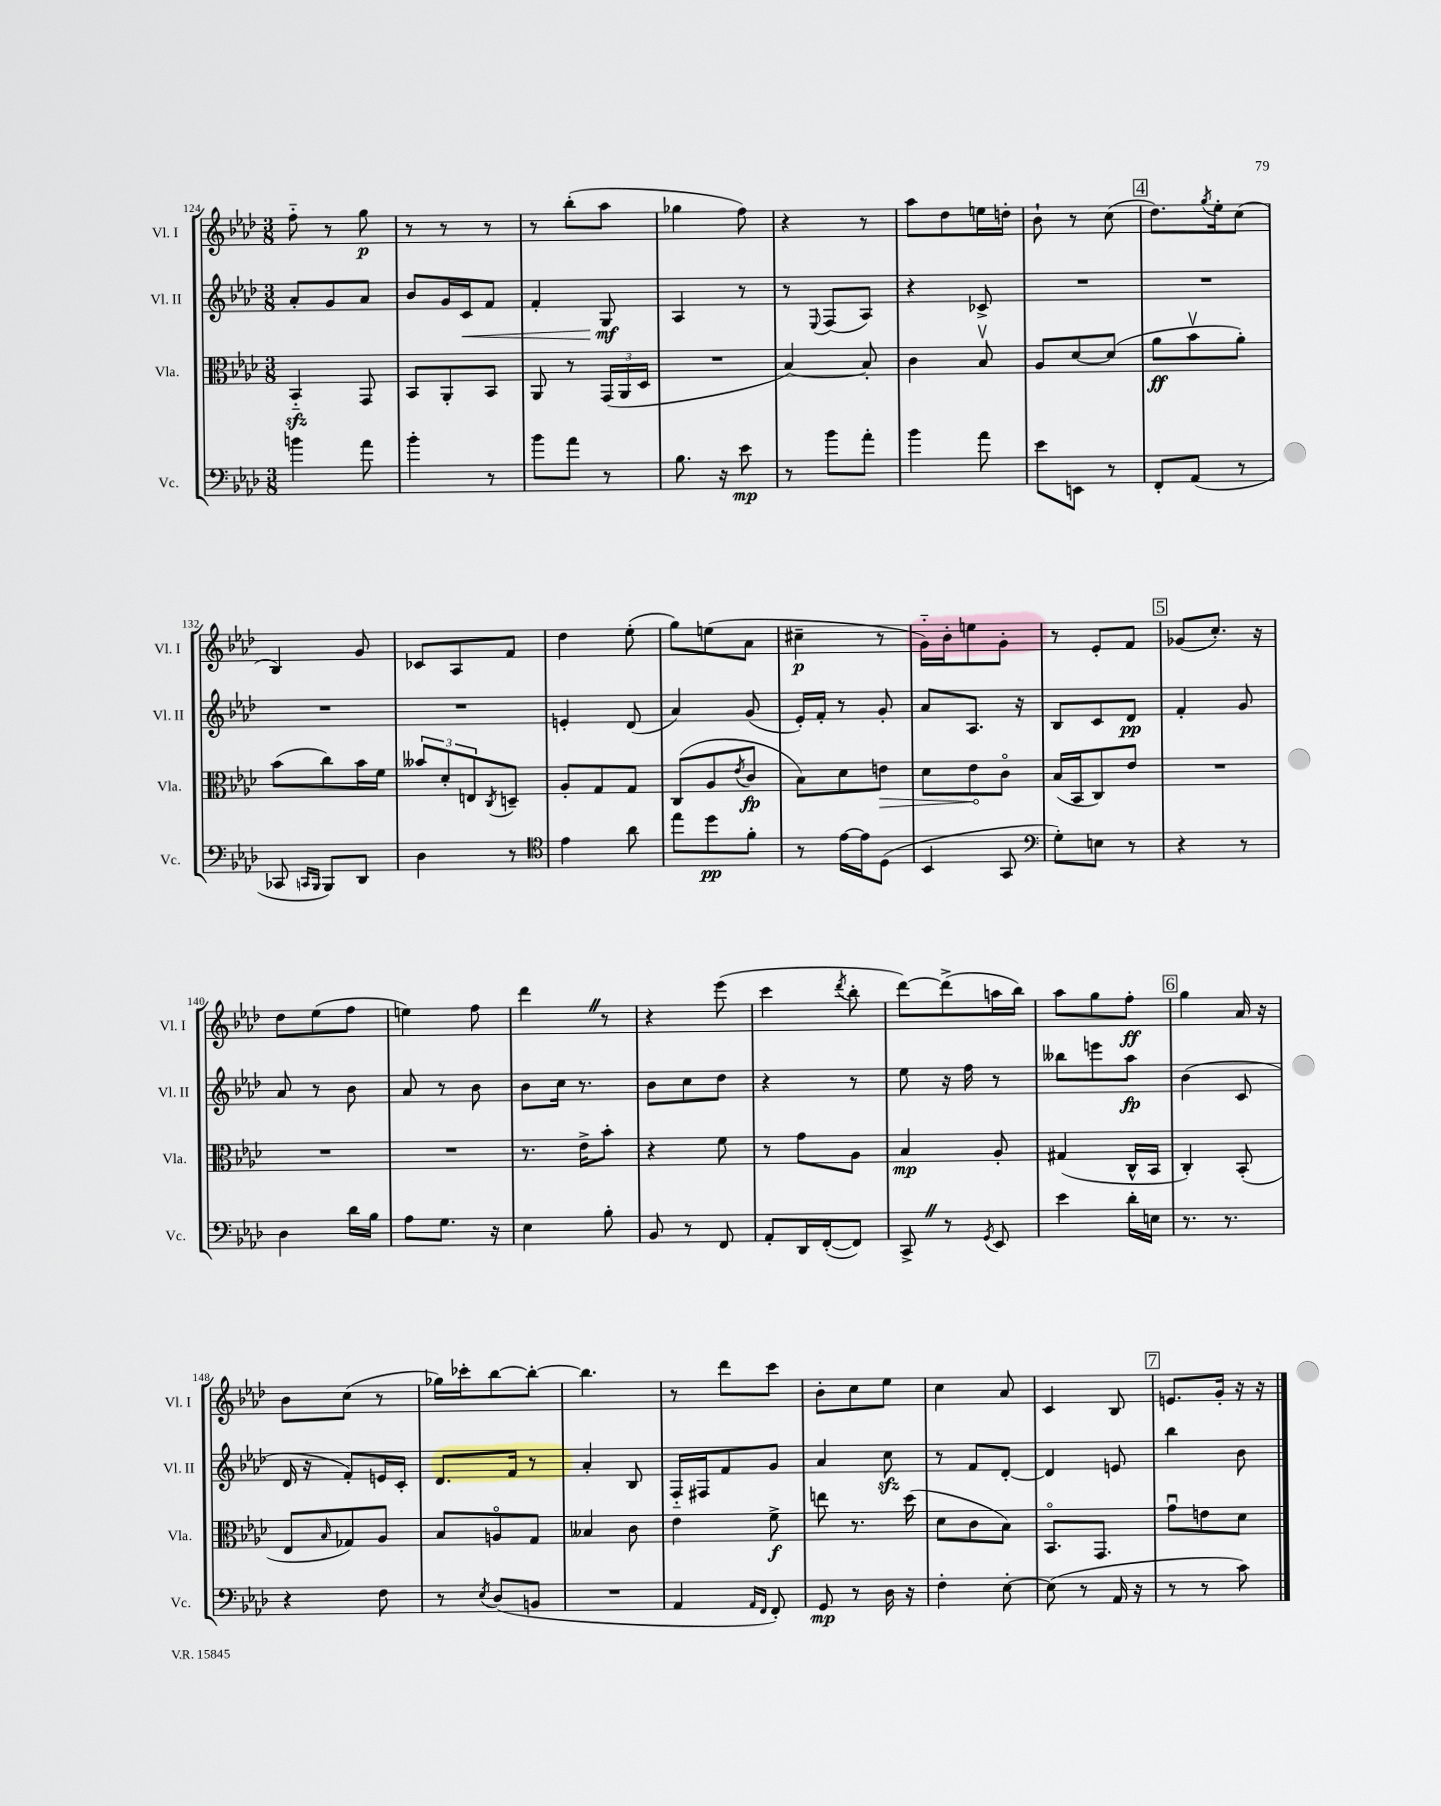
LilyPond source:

<<
\new StaffGroup <<
\new Staff = "s0" \with { instrumentName = "Vl. I" shortInstrumentName = "Vl. I" } {
    \clef treble \key aes \major \numericTimeSignature \time 3/8
    f''8-_ r8 g''8\p |
    r8 r8 r8 |
    r8 bes''8-.( aes''8 |
    ges''4 f''8) |
    r4 r8 |
    aes''8 des''8 e''16 d''16-. |
    bes'8-! r8 c''8( |
    \mark \markup { \box "4" } des''8.) \acciaccatura { g''8 } ees''16-. c''8( |
    bes4) g'8 |
    ces'8 aes8 f'8 |
    des''4 ees''8-.( |
    g''8) e''8( aes'8 |
    cis''4--\p r8 |
    g'16-_) bes'16-. e''8 g'8-. |
    r8 ees'8-. f'8 |
    \mark \markup { \box "5" } ges'8( c''8.-.) r16 |
    des''8 ees''8( f''8 |
    e''4) f''8 |
    des'''4 \once \override BreathingSign.text = \markup { \musicglyph "scripts.caesura.straight" } \breathe r8 |
    r4 ees'''8( |
    c'''4 \acciaccatura { des'''8 } bes''8-. |
    des'''8~) des'''8->( a''16 bes''16) |
    aes''8 g''8 f''8-.\ff |
    \mark \markup { \box "6" } g''4 aes'16 r16 |
    bes'8 c''8( r8 |
    ges''16) ces'''16-. bes''8~ bes''8~-. |
    bes''4. |
    r8 des'''8 c'''8 |
    bes'8-. c''8 ees''8 |
    c''4 aes'8 |
    c'4 bes8 |
    \mark \markup { \box "7" } e'8. g'16-. r16 r16 \bar "|." |
}
\new Staff = "s1" \with { instrumentName = "Vl. II" shortInstrumentName = "Vl. II" } {
    \clef treble \key aes \major \numericTimeSignature \time 3/8
    aes'8-. g'8 aes'8 |
    bes'8 g'16 c'16\< f'8 |
    f'4-. g8\mf\! |
    aes4 r8 |
    r8 \appoggiatura { ees8 } f8( aes8) |
    r4 ces'8-> |
    R4. |
    \mark \markup { \box "4" } R4. |
    R4. |
    R4. |
    e'4-. des'8( |
    aes'4) g'8( |
    ees'16-.) f'16-. r8 g'8-. |
    aes'8 aes8. r16 |
    bes8 c'8 des'8\pp |
    \mark \markup { \box "5" } f'4-. g'8 |
    aes'8 r8 bes'8 |
    aes'8 r8 bes'8 |
    bes'8 c''16 r8. |
    bes'8 c''8 des''8 |
    r4 r8 |
    ees''8 r16 f''16 r8 |
    beses''8 e'''8 aes''8\fp |
    \mark \markup { \box "6" } bes'4( c'8 |
    des'16 r16 f'8-.) e'16 c'16-. |
    des'8. f'16 r8 |
    aes'4-. bes8 |
    f16-_ fis16 f'8 g'8 |
    aes'4 c''8\sfz |
    r8 f'8 des'8~-. |
    des'4 e'8 |
    \mark \markup { \box "7" } bes''4 bes'8 \bar "|." |
}
\new Staff = "s2" \with { instrumentName = "Vla." shortInstrumentName = "Vla." } {
    \clef alto \key aes \major \numericTimeSignature \time 3/8
    bes,4-_\sfz g,8 |
    bes,8 aes,8-. bes,8 |
    aes,8 r8 \tuplet 3/2 { g,16( aes,16 des16 } |
    R4. |
    bes4~) bes8-. |
    c'4 bes8\upbow |
    aes8 des'8~ des'8( |
    \mark \markup { \box "4" } aes'8\ff bes'8\upbow aes'8-.) |
    bes'8( c''8) bes'16 f'16 |
    \tuplet 3/2 { beses'8 des'8-. e8 } \acciaccatura { c8 } d8-- |
    aes8-. g8 g8 |
    c8( aes8 \acciaccatura { ees'8 } c'8\fp |
    bes8) des'8 \once \override Hairpin.circled-tip = ##t e'8\> |
    des'8 ees'8\! c'8\flageolet |
    bes16( bes,16 c8) ees'8 |
    \mark \markup { \box "5" } R4. |
    R4. |
    R4. |
    r8. ees'16-> bes'8-. |
    r4 f'8 |
    r8 g'8 aes8 |
    bes4\mp aes8-. |
    gis4( c16-^ bes,16 |
    \mark \markup { \box "6" } c4-.) bes,8-.( |
    ees8 \grace { bes16 } ges8) aes8 |
    bes8 a8\flageolet g8 |
    beses4 c'8 |
    ees'4 f'8->\f |
    e''8 r8. des''16( |
    des'8 c'8 bes8) |
    bes,8.\flageolet g,8. |
    \mark \markup { \box "7" } g'8\downbow e'8 des'8 \bar "|." |
}
\new Staff = "s3" \with { instrumentName = "Vc." shortInstrumentName = "Vc." } {
    \clef bass \key aes \major \numericTimeSignature \time 3/8
    b'4 aes'8 |
    bes'4-. r8 |
    bes'8 aes'8 r8 |
    bes8. r16 ees'8\mp |
    r8 bes'8 aes'8-. |
    bes'4 aes'8 |
    ees'8 e,8 r8 |
    \mark \markup { \box "4" } f,8-. aes,8( r8 |
    ces,8 \grace { c,16 bes,,16 } bes,,8) des,8 |
    des4 r8 |
    \clef tenor ees'4 aes'8 |
    ees''8 des''8\pp f'8-. |
    r8 ees'16~ ees'16 des8( |
    bes,4 g,8 |
    \clef bass g8-.) e8 r8 |
    \mark \markup { \box "5" } r4 r8 |
    des4 des'16 bes16 |
    aes8 g8. r16 |
    ees4 bes8-. |
    bes,8 r8 f,8 |
    aes,8-. des,16 f,16~-.( f,8) |
    c,8-> \once \override BreathingSign.text = \markup { \musicglyph "scripts.caesura.straight" } \breathe r8 \acciaccatura { g,8 } ees,8 |
    ees'4 des'16-. e16 |
    \mark \markup { \box "6" } r8. r8. |
    r4 f8 |
    r8 \acciaccatura { ees8 } des8( b,8 |
    R4. |
    aes,4 \grace { aes,16 f,16 } f,8-.) |
    g,8\mp r8 des16 r16 |
    f4-. ees8~-. |
    ees8( r8 aes,16 r16 |
    \mark \markup { \box "7" } r8 r8 c'8) \bar "|." |
}
>>
>>
\layout { \context { \Score currentBarNumber = #124 } }
